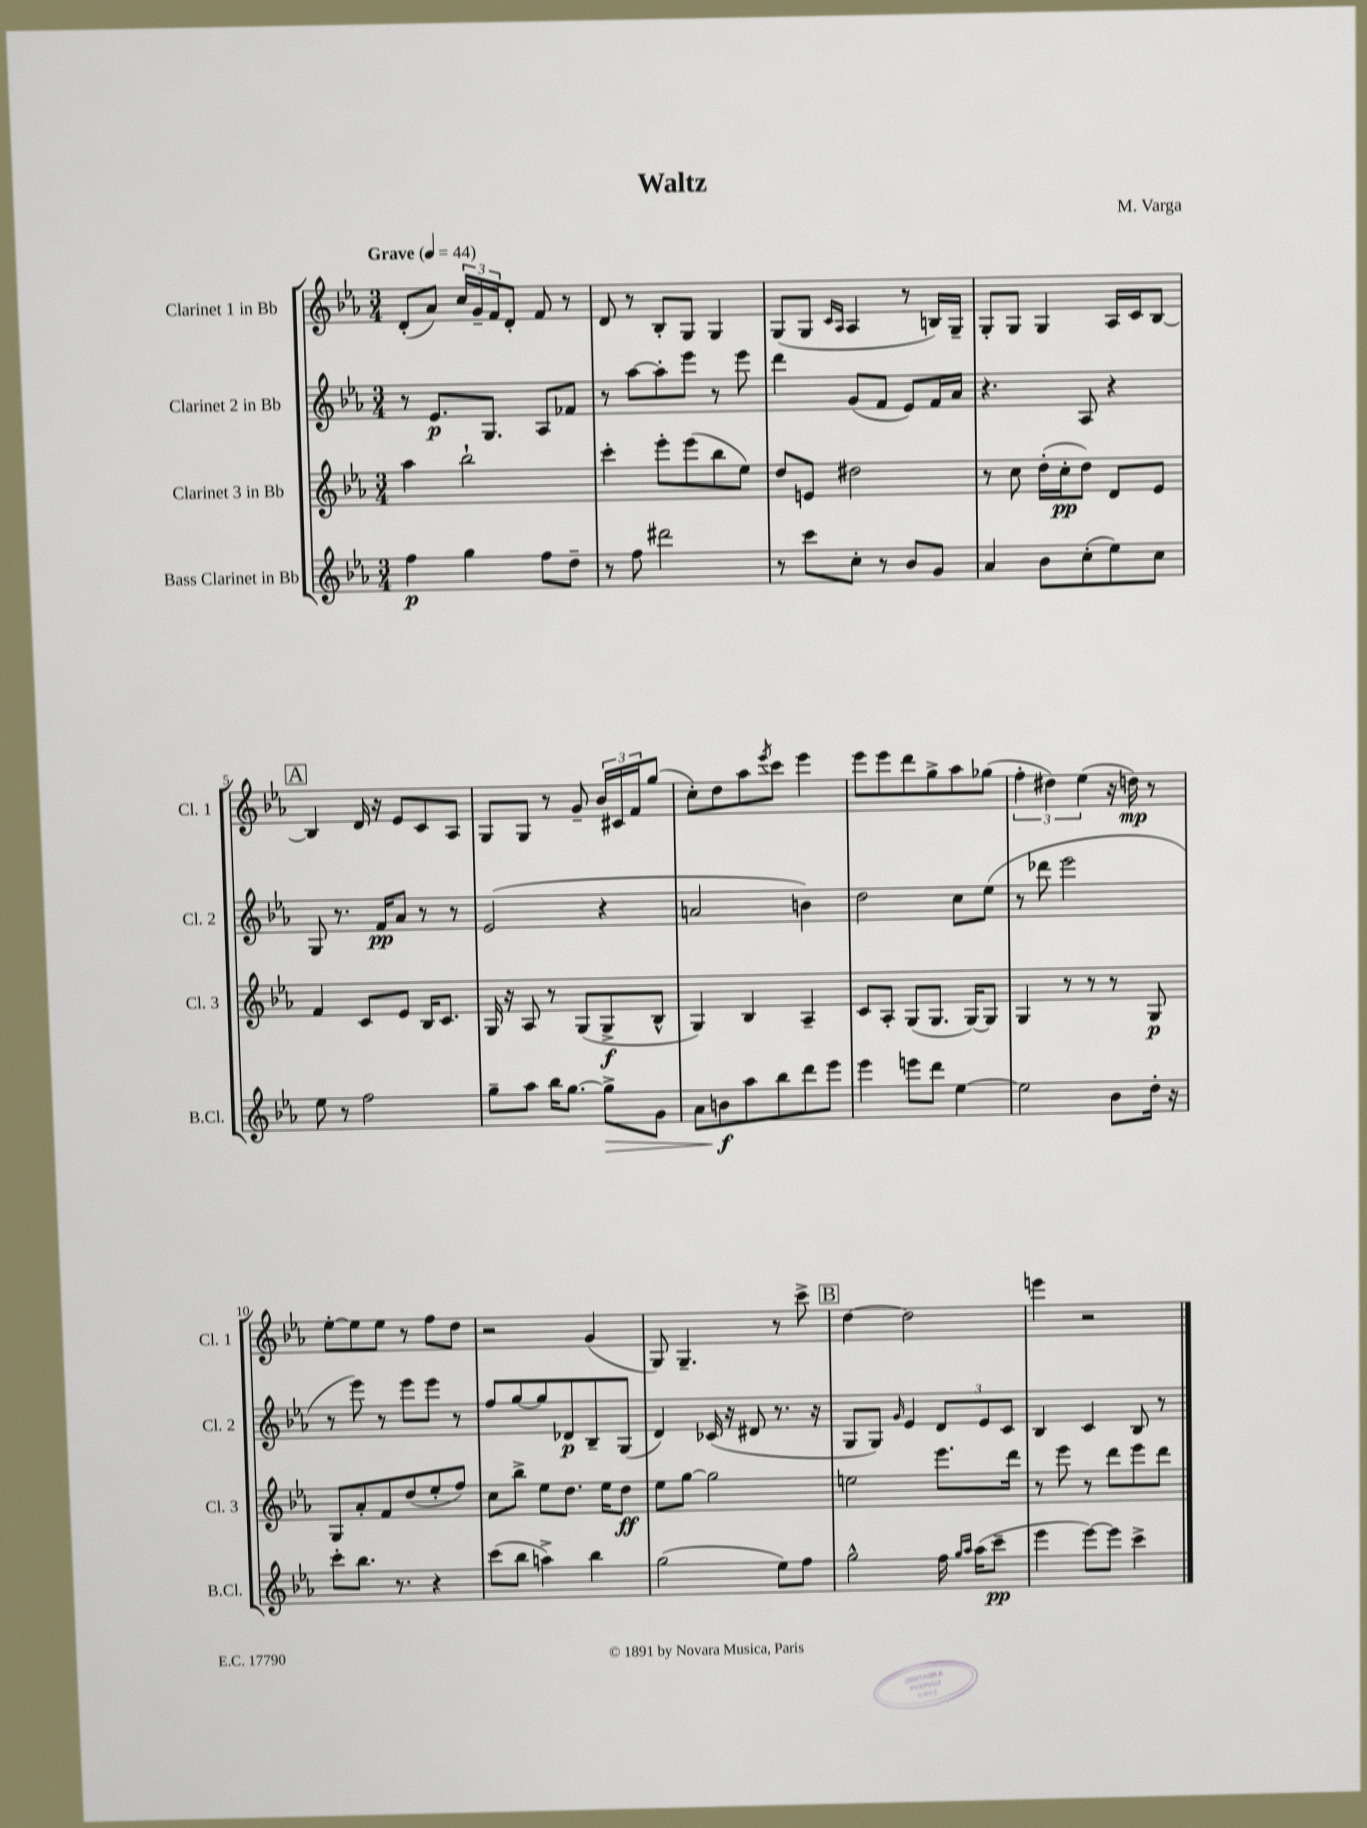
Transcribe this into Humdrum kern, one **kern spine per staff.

**kern	**dynam	**kern	**dynam	**kern	**dynam	**kern	**dynam
*part4	*part4	*part3	*part3	*part2	*part2	*part1	*part1
*staff4	*staff4	*staff3	*staff3	*staff2	*staff2	*staff1	*staff1
*I"Bass Clarinet in Bb	*	*I"Clarinet 3 in Bb	*	*I"Clarinet 2 in Bb	*	*I"Clarinet 1 in Bb	*
*I'B.Cl.	*	*I'Cl. 3	*	*I'Cl. 2	*	*I'Cl. 1	*
*clefG2	*	*clefG2	*	*clefG2	*	*clefG2	*
*k[b-e-a-]	*	*k[b-e-a-]	*	*k[b-e-a-]	*	*k[b-e-a-]	*
*M3/4	*	*M3/4	*	*M3/4	*	*M3/4	*
*MM44	*	*MM44	*	*MM44	*	*MM44	*
=1	=1	=1	=1	=1	=1	=1	=1
!	!	!	!	!	!	!LO:TX:a:B:t=Grave	!
4ff\	p	4aa-\	.	8r	.	(8d'/L	.
.	.	.	.	8.e-/L	p	8a-/J)	.
4gg\	.	2bb-`\	.	.	.	24cc/LL	.
.	.	.	.	.	.	24g~/	.
.	.	.	.	8.G/J	.	.	.
.	.	.	.	.	.	24f/J	.
.	.	.	.	.	.	8d'/J	.
8ff\L	.	.	.	8A-/L	.	8f/	.
8dd~\J	.	.	.	8f-X/J	.	8r	.
=2	=2	=2	=2	=2	=2	=2	=2
8r	.	4ccc'\	.	8r	.	8d/	.
8ff\	.	.	.	[8aa-\L	.	8r	.
2ddd#X\	.	8eee-'\L	.	8aa-'\]	.	8B-'/L	.
.	.	(8eee-\	.	8eee-\J	.	8G/J	.
.	.	8bb-\	.	8r	.	4G/	.
.	.	8ee-\J)	.	8eee-\	.	.	.
=3	=3	=3	=3	=3	=3	=3	=3
8r	.	8dd/L	.	4ddd\	.	(8G/L	.
8ccc\L	.	8en/J	.	.	.	8G/J	.
.	.	.	.	.	.	16qqc/LL	.
.	.	.	.	.	.	16qqA-/JJ	.
8cc'\J	.	2dd#X\	.	(8g/L	.	4A-/	.
8r	.	.	.	8f/J	.	.	.
8b-/L	.	.	.	8e-/L)	.	8r	.
8g/J	.	.	.	16f/L	.	16Bn/LL)	.
.	.	.	.	16a-/JJ	.	16G~/JJ	.
=4	=4	=4	=4	=4	=4	=4	=4
4a-/	.	8r	.	4.r	.	8G'/L	.
.	.	8cc\	.	.	.	8G/J	.
8b-\L	.	(16dd'\LL	.	.	.	4G/	.
.	.	16cc'\J	pp	.	.	.	.
(8cc'\	.	8dd\J)	.	8A-/	.	.	.
8ee-\)	.	8d/L	.	4r	.	16A-/LL	.
.	.	.	.	.	.	16c/J	.
8cc\J	.	8e-/J	.	.	.	[8B-/J	.
!!LO:LB:g=z
!!LO:REH:place=s1:t=A
=5	=5	=5	=5	=5	=5	=5	=5
8ee-\	.	4f/	.	8G/	.	4B-/]	.
8r	.	.	.	8.r	.	.	.
2ff\	.	8c/L	.	.	.	16d/	.
.	.	.	.	16f/KL	pp	16r	.
.	.	8e-/J	.	8a-/J	.	8e-/L	.
.	.	16B-/KL	.	8r	.	8c/	.
.	.	8.c/J	.	.	.	.	.
.	.	.	.	8r	.	8A-/J	.
=6	=6	=6	=6	=6	=6	=6	=6
8gg~\L	.	16G/	.	(2e-/	.	8G/L	.
.	.	16r	.	.	.	.	.
8aa-\J	.	8A-/	.	.	.	8G/J	.
16bb-\KL	.	8r	.	.	.	8r	.
[8.gg\J	.	.	.	.	.	.	.
.	.	(8G/L	.	.	.	8g~/	.
!	!LO:HP:b	!	!	!	!	!	!
8gg^\L]	>	8G^/	f	4r	.	24b-/LL	.
.	.	.	.	.	.	24c#X/	.
.	.	.	.	.	.	24f/J	.
8g\J	.	8B-^^/J	.	.	.	(8gg/J	.
=7	=7	=7	=7	=7	=7	=7	=7
8a-\L	.	4G/)	.	2an/	.	8cc'\L)	.
8bn\	f	.	.	.	.	8dd\	.
8aa-\	]	4B-/	.	.	.	8aa-\	.
.	.	.	.	.	.	8qeee-/	.
8bb-\	.	.	.	.	.	8ccc\J	.
8ddd\	.	4A-~/	.	4bn\)	.	4eee-\	.
8eee-\J	.	.	.	.	.	.	.
=8	=8	=8	=8	=8	=8	=8	=8
4eee-\	.	8c/L	.	2dd\	.	8eee-\L	.
.	.	8A-'/J	.	.	.	8eee-\	.
8eeen\L	.	(8G/L	.	.	.	8ddd\	.
8ddd\J	.	8.G/J	.	.	.	8gg^\	.
[4ee-\	.	.	.	8cc\L	.	8aa-\	.
.	.	[16G/KL)	.	.	.	.	.
.	.	8G/J]	.	(8ee-\J	.	(8gg-X\J	.
=9	=9	=9	=9	=9	=9	=9	=9
2ee-\]	.	4G/	.	8r	.	6ff'\	.
.	.	.	.	8ddd-X\	.	.	.
.	.	.	.	.	.	6dd#X\)	.
.	.	8r	.	2eee-\	.	.	.
.	.	.	.	.	.	(6ee-\	.
.	.	8r	.	.	.	.	.
8b-\L	.	8r	.	.	.	16r	.
.	.	.	.	.	.	16ddn\)	mp
16dd'\Jk	.	8G/	p	.	.	8r	.
16r	.	.	.	.	.	.	.
!!LO:LB:g=z
=10	=10	=10	=10	=10	=10	=10	=10
8ccc'\L	.	8G/L	.	8r	.	[8ee-'\L	.
8.bb-\J	.	8a-'/	.	8eee-\)	.	8ee-\]	.
.	.	8f/	.	8r	.	8ee-\J	.
8.r	.	.	.	.	.	.	.
.	.	(8dd/	.	8eee-\L	.	8r	.
4r	.	8ee-'/	.	8eee-\J	.	8ff\L	.
.	.	8ff/J)	.	8r	.	8dd\J	.
=11	=11	=11	=11	=11	=11	=11	=11
(8ccc\L	.	8cc\L	.	8ff/L	.	2r	.
8bb-\J	.	8bb-^\J	.	[8gg/	.	.	.
4aan^\)	.	8ee-\L	.	8gg/]	.	.	.
.	.	8.dd\J	.	8d-X/	p	.	.
4bb-\	.	.	.	8B-~/	.	(4g/	.
.	.	16ee-\KL	.	.	.	.	.
.	.	8dd\J	ff	(8G/J	.	.	.
=12	=12	=12	=12	=12	=12	=12	=12
(2gg\	.	8ee-\L	.	4d/)	.	8G/)	.
.	.	[8gg\J	.	.	.	4.G~/	.
.	.	2gg\]	.	(16c-X/	.	.	.
.	.	.	.	16r	.	.	.
.	.	.	.	8d#X/	.	.	.
8ee-\L)	.	.	.	8.r	.	8r	.
8ff\J	.	.	.	.	.	8ccc^\	.
.	.	.	.	16r	.	.	.
!!LO:REH:place=s1:t=B
=13	=13	=13	=13	=13	=13	=13	=13
2gg^^\	.	2een\	.	8G/L	.	[4dd\	.
.	.	.	.	8G/J)	.	.	.
.	.	.	.	16qqg/	.	.	.
.	.	.	.	4e-/	.	2dd\]	.
16ff\	.	8.eee-\L	.	12d/L	.	.	.
16qqgg/LL	.	.	.	.	.	.	.
16qqaa-/JJ	.	.	.	.	.	.	.
(16aa-\KL	.	.	.	.	.	.	.
.	.	.	.	12e-/	.	.	.
8ccc~\J	pp	.	.	.	.	.	.
.	.	.	.	12c/J	.	.	.
.	.	16ddd\Jk	.	.	.	.	.
=14	=14	=14	=14	=14	=14	=14	=14
4eee-\	.	8r	.	4B-/	.	4eeen\	.
.	.	8eee-\	.	.	.	.	.
[8eee-\L)	.	8r	.	4c/	.	2r	.
8eee-\J]	.	8ddd\L	.	.	.	.	.
4ccc^\	.	8eee-\	.	8B-/	.	.	.
.	.	8ddd\J	.	8r	.	.	.
==	==	==	==	==	==	==	==
*-	*-	*-	*-	*-	*-	*-	*-
